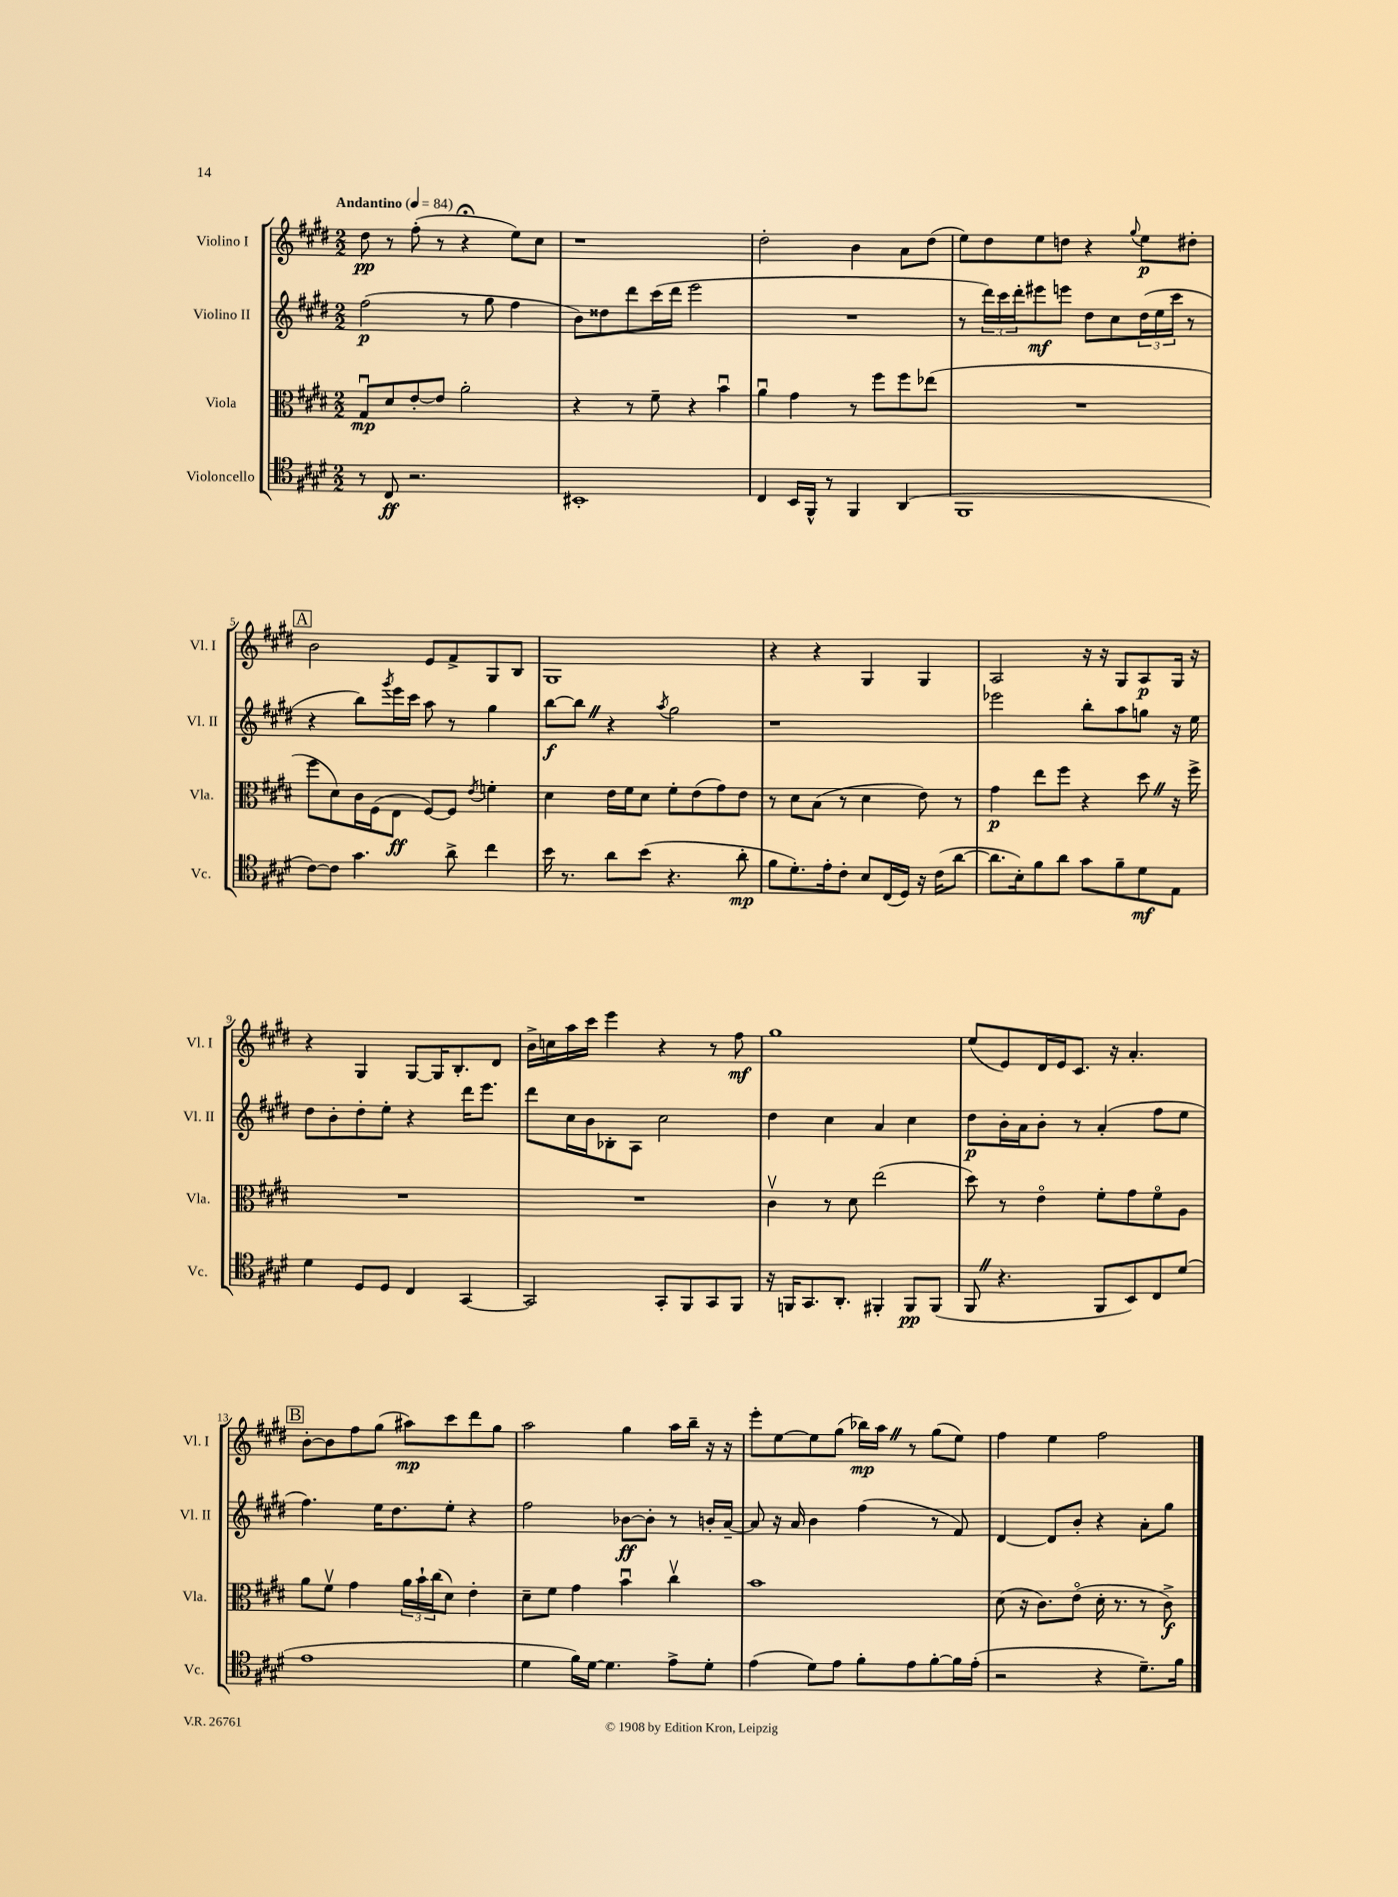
<<
\new StaffGroup <<
\new Staff = "s0" \with { instrumentName = "Violino I" shortInstrumentName = "Vl. I" } {
    \clef treble \key e \major \numericTimeSignature \time 2/2 \tempo "Andantino" 4 = 84
    dis''8\pp r8 fis''8-.( r8 r4\fermata e''8) cis''8 |
    r1 |
    dis''2-. b'4 a'8 dis''8( |
    e''8) dis''8 e''8 d''8 r4 \appoggiatura { gis''8 } e''8\p dis''8-. |
    \mark \markup { \box "A" } b'2 e'8 fis'8-> gis8 b8 |
    gis1 |
    r4 r4 gis4 gis4 |
    a2 r16 r16 gis8 a8\p gis16 r16 |
    r4 gis4 gis8~ gis16 b8.-. dis'8 |
    b'16-> c''16 a''16 cis'''16 e'''4 r4 r8 fis''8\mf |
    gis''1 |
    e''8( e'8) dis'16 e'16 cis'8. r16 a'4.-. |
    \mark \markup { \box "B" } b'8~-. b'8 fis''8 gis''8( ais''8\mp) cis'''8 dis'''8 gis''8 |
    a''2 gis''4 a''16 b''16-- r16 r16 |
    e'''8-. e''8~ e''8 gis''8( bes''16\mp) a''16 \once \override BreathingSign.text = \markup { \musicglyph "scripts.caesura.straight" } \breathe r8 gis''8( e''8) |
    fis''4 e''4 fis''2 \bar "|." |
}
\new Staff = "s1" \with { instrumentName = "Violino II" shortInstrumentName = "Vl. II" } {
    \clef treble \key e \major \numericTimeSignature \time 2/2
    fis''2\p( r8 gis''8 fis''4 |
    b'8) disis''8 dis'''8 cis'''16( dis'''16 e'''2 |
    R1 |
    r8 \tuplet 3/2 { dis'''16) cis'''16 dis'''16-. } eis'''8\mf e'''8 dis''8 cis''8 \tuplet 3/2 { dis''16( e''16 cis'''16 } r8 |
    \mark \markup { \box "A" } r4 b''8) \acciaccatura { gis'''8 } e'''16 cis'''16 a''8 r8 gis''4 |
    b''8~\f b''8 \once \override BreathingSign.text = \markup { \musicglyph "scripts.caesura.straight" } \breathe r4 \acciaccatura { a''8 } gis''2 |
    r1 |
    ees'''2 b''8-. a''8 g''8 r16 e''16 |
    dis''8 b'8-. dis''8-. e''8-. r4 dis'''16 e'''8. |
    dis'''8 cis''16 b'16 bes8-. a8 cis''2 |
    dis''4 cis''4 a'4 cis''4 |
    dis''8\p b'16-. a'16 b'8-. r8 a'4-.( fis''8 e''8 |
    \mark \markup { \box "B" } fis''4.) e''16 dis''8. e''8-. r4 |
    fis''2 bes'8~\ff bes'8-. r8 b'16-. a'16~-- |
    a'8 r16 a'16 b'4 fis''4( r8 fis'8) |
    dis'4~ dis'8 b'8-. r4 a'8-. gis''8 \bar "|." |
}
\new Staff = "s2" \with { instrumentName = "Viola" shortInstrumentName = "Vla." } {
    \clef alto \key e \major \numericTimeSignature \time 2/2
    gis8\downbow\mp dis'8 e'8~-. e'8 a'2-. |
    r4 r8 fis'8-- r4 b'4\downbow |
    a'4\downbow gis'4 r8 fis''8 fis''8 ees''8( |
    R1 |
    \mark \markup { \box "A" } fis''8 dis'8) cis'16 fis16( e8\ff fis8~) fis8 \acciaccatura { e'8 } f'4-. |
    dis'4 e'16 fis'16 dis'8 fis'8-. e'8( gis'8) e'8 |
    r8 dis'8 b8( r8 dis'4 e'8) r8 |
    gis'4\p e''8 fis''8 r4 dis''8 \once \override BreathingSign.text = \markup { \musicglyph "scripts.caesura.straight" } \breathe r16 fis''16-> |
    R1 |
    R1 |
    cis'4\upbow r8 dis'8 e''2( |
    dis''8) r8 e'4\flageolet fis'8-. gis'8 fis'8\flageolet a8 |
    \mark \markup { \box "B" } a'8 fis'8\upbow gis'4 \tuplet 3/2 { a'16 b'16-! cis''16( } dis'8) e'4-. |
    dis'8-- fis'8 gis'4 b'4\downbow cis''4\upbow |
    b'1 |
    dis'8( r16 cis'8.) e'8\flageolet( dis'16-. r8. r8 cis'8->\f) \bar "|." |
}
\new Staff = "s3" \with { instrumentName = "Violoncello" shortInstrumentName = "Vc." } {
    \clef tenor \key e \major \numericTimeSignature \time 2/2
    r8 cis8\ff r2. |
    bis,1-. |
    cis4 b,16 fis,16-^ r8 fis,4 a,4( |
    fis,1 |
    \mark \markup { \box "A" } cis'8~) cis'8 gis'4. a'8-> cis''4 |
    b'16 r8. a'8 b'8( r4. a'8-.\mp |
    fis'8 dis'8.-.) e'16-. cis'8-. b8 cis16( dis16) r16 cis'16( a'8~ |
    a'8. b16-.) fis'8 a'8 gis'8 fis'8-- dis'8\mf e8 |
    dis'4 dis8 dis8 cis4 gis,4~ |
    gis,2 gis,8-. fis,8 gis,8 fis,8 |
    r16 f,16 gis,8. a,8.-. fis,4-. fis,8\pp fis,8( |
    fis,8 \once \override BreathingSign.text = \markup { \musicglyph "scripts.caesura.straight" } \breathe r4. fis,8 b,8) cis8 dis'8( |
    \mark \markup { \box "B" } e'1 |
    dis'4 fis'16) dis'16~ dis'4. e'8-> dis'8-. |
    e'4( dis'8) e'8 fis'8-. e'8 fis'8~-. fis'16 e'16-.( |
    r2 r4 dis'8.--) fis'16 \bar "|." |
}
>>
>>
